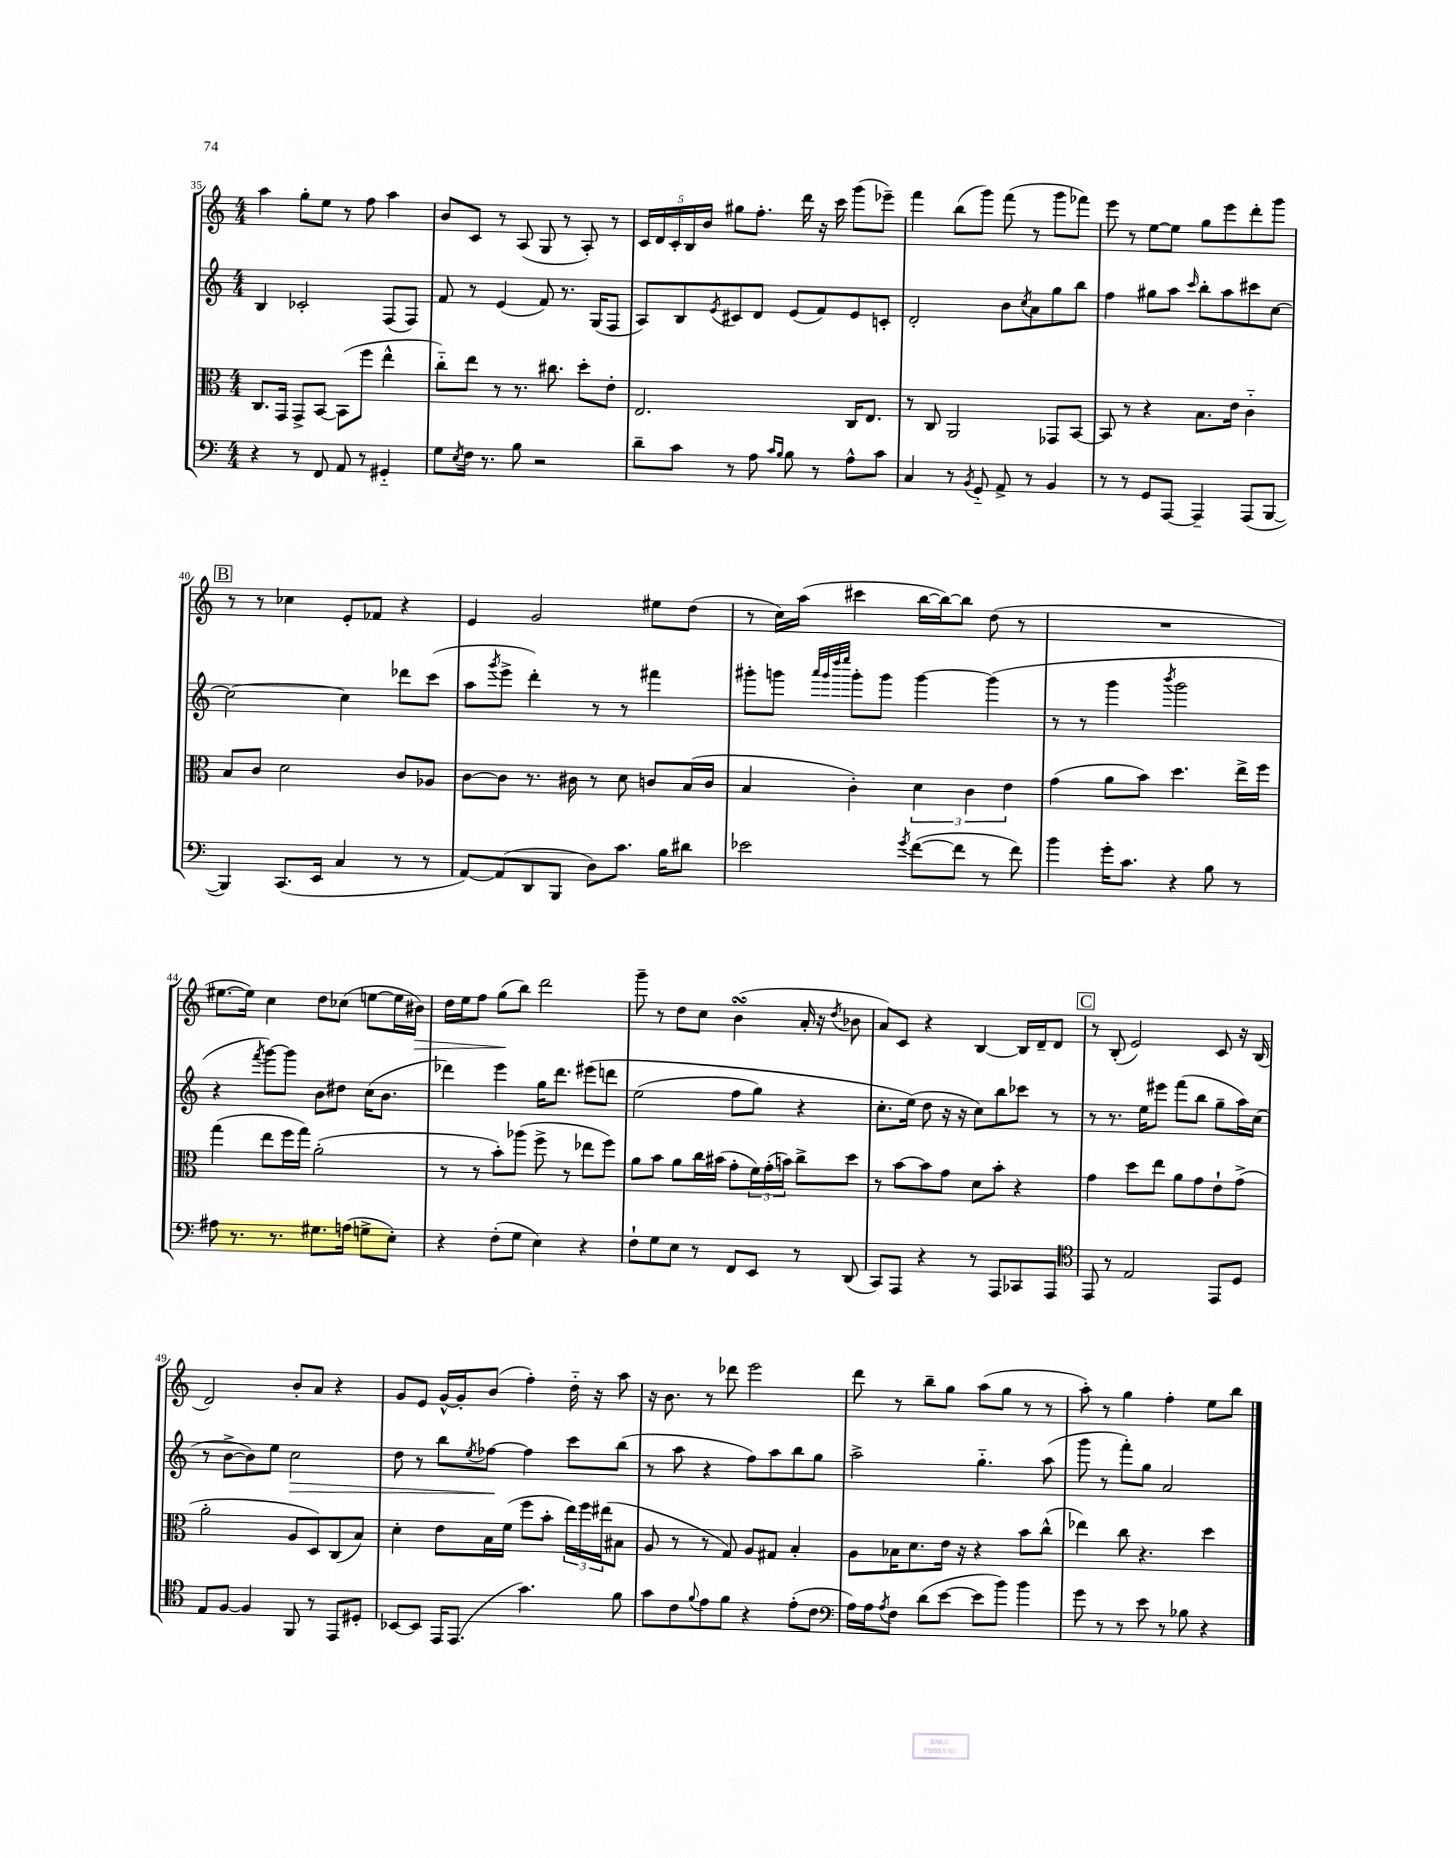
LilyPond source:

<<
\new StaffGroup <<
\new Staff = "s0" {
    \clef treble \key c \major \numericTimeSignature \time 4/4
    a''4 g''8-. e''8 r8 f''8 a''4 |
    b'8 c'8 r8 a8( g8 r8 a8-.) r8 |
    \tuplet 5/4 { c'16 d'16 c'16-. b16 b'16 } gis''8 f''8.-. d'''16 r16 c'''16 g'''8( ees'''8--) |
    f'''4 b''8( g'''8) f'''8( r8 g'''8 fes'''8) |
    e'''8 r8 e''8~ e''8 g''8 e'''8 d'''8-. g'''8 |
    \mark \markup { \box "B" } r8 r8 ces''4 e'8-. fes'8 r4 |
    e'4 g'2 eis''8 d''8( |
    r8 c''16) a''16( cis'''4 b''16~ b''16~) b''8 d''8( r8 |
    R1 |
    eis''8.~ eis''16) c''4 d''8 ces''8( e''8~ e''16 bis'16\>) |
    d''16 e''16 f''8 g''8\!( b''8) d'''2 |
    g'''8-- r8 d''8 c''8 b'4\turn( a'16-. r16 \acciaccatura { d''8 } bes'8 |
    a'8) c'8 r4 b4~ b16 d'16-- d'8 |
    \mark \markup { \box "C" } r8 b8-.( e'2) c'8 r16 b16( |
    d'2) b'8-. a'8 r4 |
    g'8 e'8 g'16~-^ g'16-. b'8( f''4-.) d''16-_ r16 a''8 |
    r16 b'8. r8 des'''8 e'''2 |
    d'''8 r8 b''8-- g''8 a''8( g''8 r8 r8 |
    a''8-.) r8 g''4 f''4-. e''8 b''8 \bar "|." |
}
\new Staff = "s1" {
    \clef treble \key c \major \numericTimeSignature \time 4/4
    b4 ces'2-. f8( f8) |
    f'8 r8 e'4( f'8) r8. g16( f8 |
    a8) b8 \acciaccatura { e'8 } cis'8 d'8 e'8( f'8) e'8 c'8-. |
    d'2-. b'8 \acciaccatura { c''8 } a'8 g''8 b''8 |
    f''4 gis''8 a''8 \grace { c'''16 } b''8-. a''8 cis'''8 c''8~ |
    \mark \markup { \box "B" } c''2~ c''4 des'''8 c'''8( |
    a''8 \acciaccatura { g'''8 } e'''8-> d'''4-.) r8 r8 fis'''4 |
    gis'''8-. g'''8 \grace { a'''32 g'''32 d''''32 e''''32 } g'''8-. g'''8 g'''4~ g'''4( |
    r8 r8 g'''4 \acciaccatura { b'''8 } g'''2 |
    r4 \acciaccatura { f'''8 } g'''8~) g'''8 b'8 dis''8 c''16( b'8. |
    des'''4) e'''4 g''16 des'''8. eis'''8\( d'''8 |
    e''2( f''8 g''8) r4 |
    c''8.-. e''16(\) d''8 r16 r16 c''8) b''8 ces'''8 r8 |
    \mark \markup { \box "C" } r8 r8. e''16 eis'''8 f'''8( b''8 g''8-- a''16) c''16( |
    r8 b'8~-> b'8) e''8 c''2\> |
    d''8 r8 b''8 \acciaccatura { e''8 } fes''8~\! fes''4 c'''8 b''8( |
    r8 a''8 r4 f''8) a''8 b''8 g''8 |
    a''2-> g''4.-_ a''8( |
    g'''8 r8 f'''8-.) g''8 a'2 \bar "|." |
}
\new Staff = "s2" {
    \clef alto \key c \major \numericTimeSignature \time 4/4
    c8. g,16 g,8-> b,8~ b,8( f''8 e''4-^ |
    c''8-_) e''8 r8 r8. cis''8. d''8-. e'8-. |
    e2. c16 e8. |
    r8 c8 a,2 ges,8 b,8~ |
    b,8 r8 r4 b8. e'16 c'4-_ |
    \mark \markup { \box "B" } b8 c'8 d'2 c'8 aes8 |
    c'8~ c'8 r8. cis'16 r8 d'8 c'8 b16( c'16 |
    b4 c'4-.) \tuplet 3/2 { d'4 c'4 e'4 } |
    g'4( a'8 b'8) d''4. e''16-> f''16 |
    g''4( e''8 f''16 g''16) a'2-.( |
    r8 r8 b'8-.) aes''8( f''8-> r8 ees''8 f''8) |
    a'8 b'8 a'8 c''16 bis'16( g'8-. \tuplet 3/2 { f'16) g'16-.( b'16) } c''8-> d''8 |
    r8 b'8~ b'8 g'8 d'8 b'8-. r4 |
    \mark \markup { \box "C" } g'4 d''8 e''8 a'8 g'8 e'8-! g'8->( |
    a'2-. a8 d8) c8( b8) |
    d'4-. e'8 b16 f'16( f''8 b'8-. \tuplet 3/2 { e''16) f''16 eis''16( } bis8 |
    a8 r8 r8 g8) a8 gis8 b4-. |
    a8 bes16 d'8. e'16 r16 r4 b'8 c''8-^( |
    ees''4) c''8 r4. d''4 \bar "|." |
}
\new Staff = "s3" {
    \clef bass \key c \major \numericTimeSignature \time 4/4
    r4 r8 f,8 a,8 r8 gis,4-_ |
    g8 \acciaccatura { e8 } f16 r8. b8 r2 |
    d'8-- c'8 r8 a8 \grace { c'16 b16 } b8 r8 a8-^ c'8 |
    c4 r8 \acciaccatura { b,8 } g,8-_ a,8-> r8 b,4 |
    r8 r8 g,8 a,,8~ a,,4-- a,,8( b,,8~ |
    \mark \markup { \box "B" } b,,4) c,8.( e,16 c4 r8 r8 |
    a,8~) a,8( d,8 b,,8 d8) c'8. b16 dis'8 |
    ees'2 \acciaccatura { g'8 } f'8~( f'8 r8 f'8) |
    b'4 g'16-. c'8. r4 b8 r8 |
    ais8 r8. r8. gis8. a16( g8-> e8-.) |
    r4 f8-.( g8 e4) r4 |
    f8-! g8 e8 r8 f,8 e,8 r8 d,8( |
    c,8) a,,8 r4 r8 a,,8 ces,8 a,,8 |
    \mark \markup { \box "C" } \clef tenor e,8 r8 e2 e,8 d8 |
    e8 f8~ f4 f,8 r8 e,8 dis8-. |
    bes,8~ bes,8 e,16 e,8.( g'4.) f'8 |
    g'8 c'8 \appoggiatura { f'8 } e'8 f'8 r4 e'8-.( c'8 |
    \clef bass a16) a16 \acciaccatura { a8 } f8 d'8( e'8~ e'8 b'8) b'4 |
    g'8 r8 r8 e'8 r8 bes8 r4 \bar "|." |
}
>>
>>
\layout { \context { \Score currentBarNumber = #35 } }
